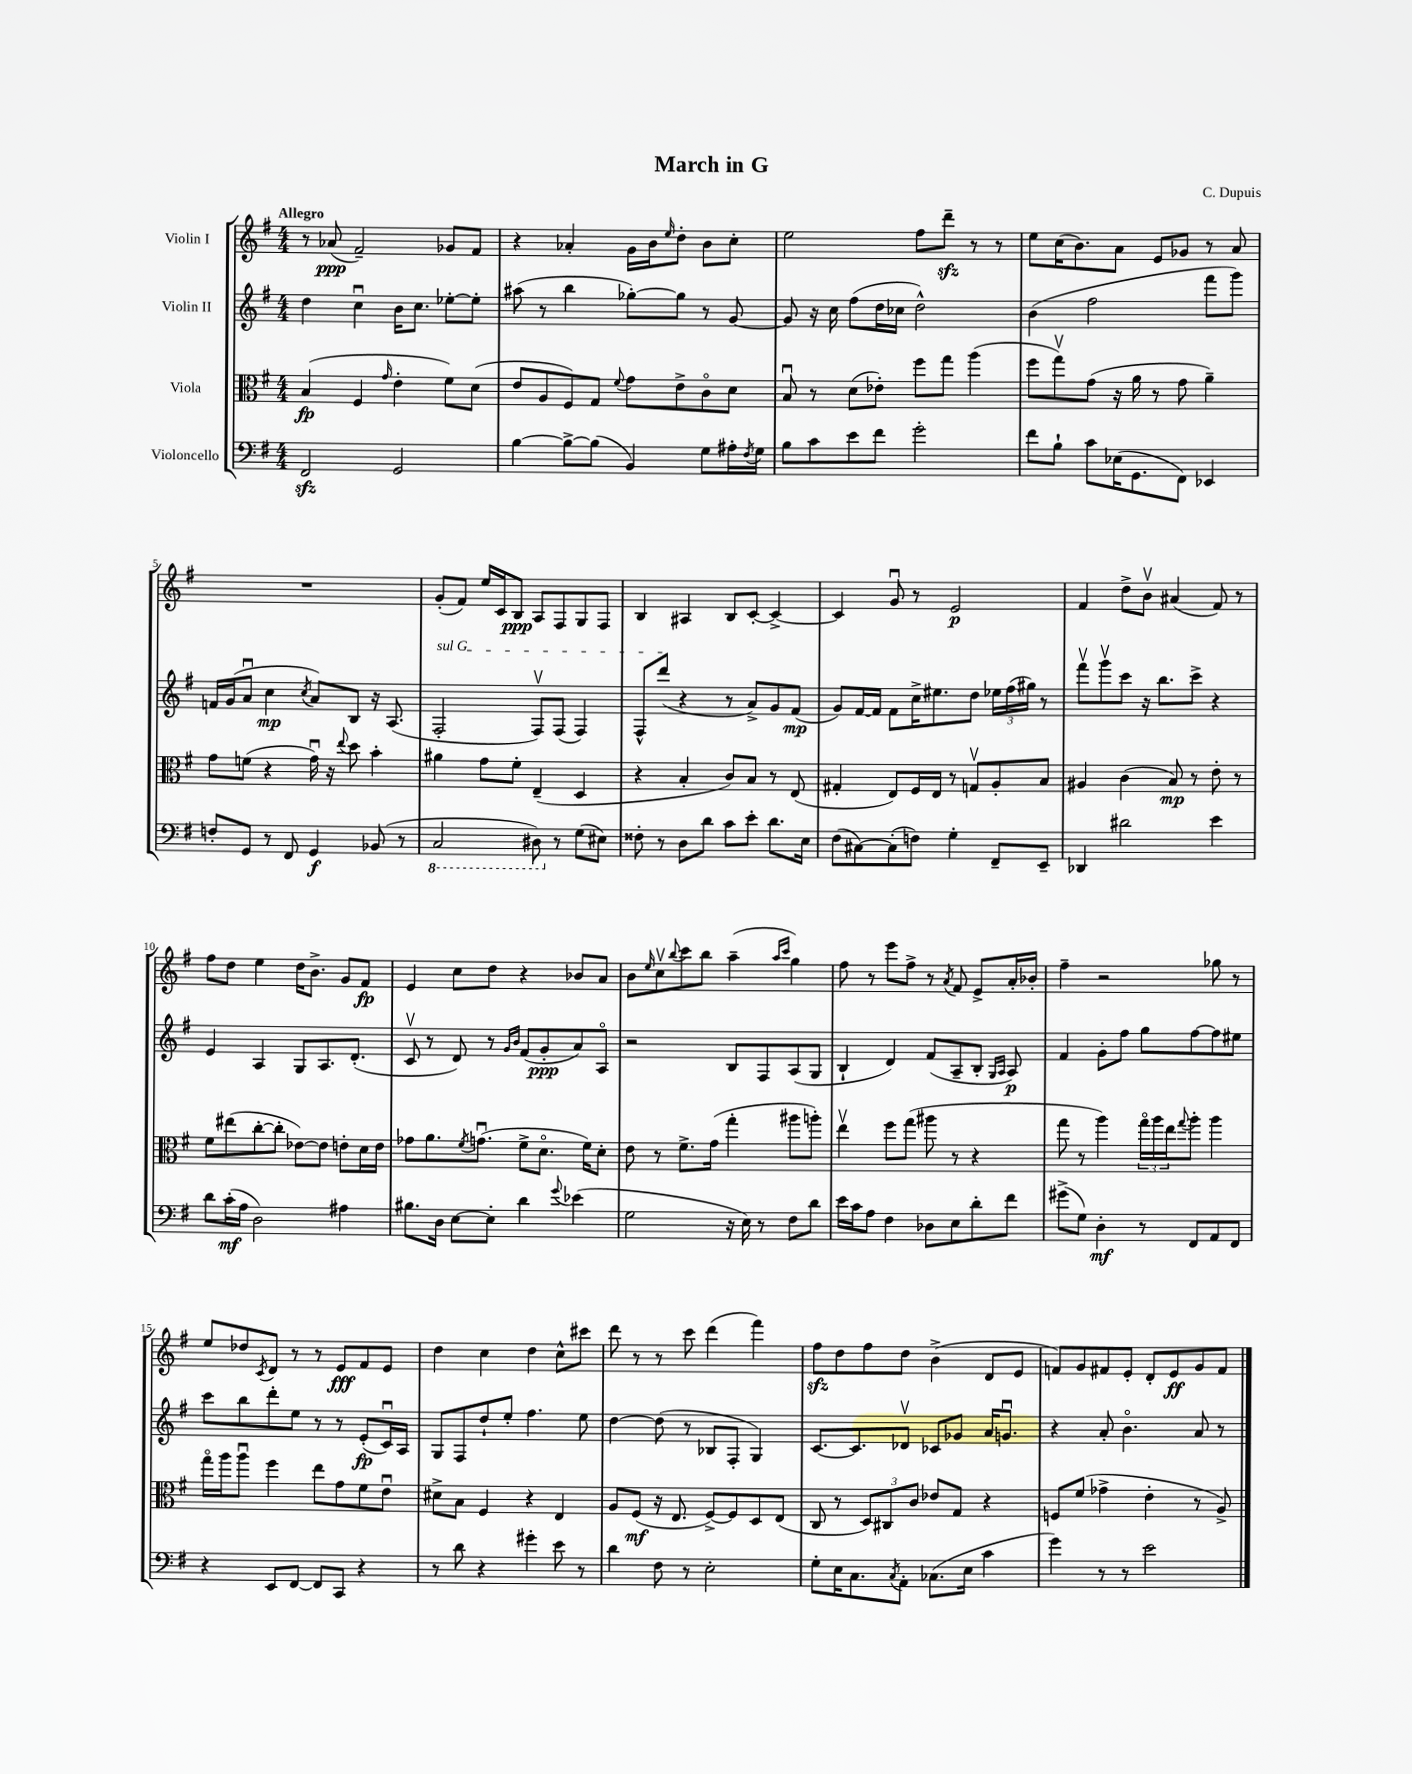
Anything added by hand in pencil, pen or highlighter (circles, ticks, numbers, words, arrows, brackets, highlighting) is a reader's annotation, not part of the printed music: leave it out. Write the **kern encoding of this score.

**kern	**kern	**kern	**kern
*staff4	*staff3	*staff2	*staff1
*clefF4	*clefC3	*clefG2	*clefG2
*k[f#]	*k[f#]	*k[f#]	*k[f#]
*M4/4	*M4/4	*M4/4	*M4/4
2FF#	(4B	4dd	8r
.	.	.	(8a-
.	4F#	4ccu	2f#~)
.	16qqg	.	.
2GG	4e'	16b	.
.	.	8.cc	.
.	8f#)	[8ee-'	8g-
.	(8d	8ee-']	8f#
=	=	=	=
[4B	8e	(8aa#	4r
.	8A	8r	.
8B^_	8F#)	4bb	4a-'
(8B]	8G	.	.
.	8qqf#	.	.
4BB)	8g	[8gg-')	16g
.	.	.	16b
.	.	.	16qqee
.	8e^	8gg-]	8dd'
8G	8co	8r	8b
16A#'	8d	[8g	8cc'
8qF#	.	.	.
16G	.	.	.
=	=	=	=
8B	8Bu	8g]	2ee
8c	8r	16r	.
.	.	16cc	.
8e	(8d	(8ff#	.
8f#	8e-')	16dd	.
.	.	16cc-	.
2g'	8ff#	2dd^^)	8ff#
.	8gg	.	8ddd~
.	(4aa	.	8r
.	.	.	8r
=	=	=	=
8f#	8ff#	(4b	8ee
8B`	8ggv)	.	(16cc
.	.	.	8.b)
8c	(8g	2ff#	.
(16E-	16r	.	8a
8.GG	16a	.	.
.	8r	.	8e
8FF#)	8g	.	8g-
4EE-	4a~)	8fff#	8r
.	.	8ggg)	8a
=	=	=	=
8F'	8g	16f	1r
.	.	(16g	.
8GG	(8f	8au	.
8r	4r	4cc	.
8FF#	.	.	.
.	.	8qcc	.
4GG	16gu)	8a)	.
.	16r	.	.
.	8qqee	.	.
.	8dd	8B	.
(8BB-	4b'	16r	.
.	.	(8.A	.
8r	.	.	.
=	=	=	=
2CC	4a#	2F#'	(8g'
.	.	.	8f#)
.	8g	.	16ee
.	.	.	16c
.	8f#'	.	8B
8DD#)	(4E~	8F#v)	8A
8r	.	(8F#	8F#
(8G	4D	4F#)	8G
8E#)	.	.	8F#
=	=	=	=
8F##'	4r	8F#^^	4B
8r	.	(8ddd	.
8D	4B'	4r	4A#
8d	.	.	.
8c	8c)	8r	8B
8e'	8B	8a^)	[8c'
8.d	8r	8g	4c^_
.	(8E	(8f#	.
16E	.	.	.
=	=	=	=
(8F#	4G#'	8g)	4c]
[8C#)	.	[16f#	.
.	.	16f#]	.
(8C#']	8E)	8f#	8gu
8F)	16F#	16cc^	8r
.	16E	8.ee#	.
4G'	8r	.	2e
.	8Gv	8dd	.
8FF#~	8A'	24ee-	.
.	.	(24ff#	.
.	.	24gg#)	.
8EE~	8B	8r	.
=	=	=	=
4DD-	4A#	8fff#v	4f#
.	.	8gggv	.
2d#	(4c	8ccc	8dd^
.	.	16r	8bv
.	.	8.bb	.
.	8B)	.	(4a#
.	8r	8ccc^	.
4e	8e'	4r	8f#)
.	8r	.	8r
=	=	=	=
8d	8f#	4e	8ff#
(16c'	(8ee#	.	8dd
16A	.	.	.
2D)	[8cc'	4A	4ee
.	8cc']	.	.
.	[8e-)	8G	16dd
.	.	.	8.b^
.	8e-]	8.A	.
4A#	8e'	.	8g
.	.	(8.d'	.
.	16d	.	8f#
.	16e	.	.
=	=	=	=
8.B#	8g-	8cv	4e
.	8.a	8r	.
16D	.	.	.
[8E	.	8d)	8cc
.	8qf#	.	.
.	(8.gu	.	.
8E']	.	8r	8dd
.	.	16qqg	.
.	.	16qqb	.
4d	8f#^	(8f#	4r
.	8.do	8g'	.
8qqg	.	.	.
(4e-	.	8a)	8b-
.	16f#)	.	.
.	8d'	8Ao	8a
=	=	=	=
2G	8e	2r	8b
.	.	.	16qqee
.	8r	.	8ccv
.	.	.	8qqbb
.	8.f#^	.	8ccc
.	.	.	8bb
.	(16g	.	.
16r	4gg'	8B	(4aa~
16E)	.	.	.
8r	.	8F#	.
.	.	.	16qqaa
.	.	.	16qqccc
8F#	8aa#	(8A	4gg)
8d	8aa')	8G	.
=	=	=	=
16e	4eev	4B`	8ff#
16c	.	.	.
8A	.	.	8r
4F#	8ff#	4d)	8eee
.	(8gg	.	8ff#^
8D-	8aa#	(8f#	8r
.	.	.	8qa
8E	8r	8A~	8f#
8d'	4r	8B'	8e^
.	.	16qqG	.
.	.	16qqA	.
8f#	.	8A)	16a'
.	.	.	16b-'
=	=	=	=
(8g#^	8gg	4f#	4ff#~
8G)	8r	.	.
4D'	4aa)	8g'	2r
.	.	8ff#	.
8r	24ggo	8gg	.
.	24aa	.	.
.	24ee	.	.
.	8qqgg	.	.
8FF#	8aa'	[8ff#	.
8AA	4aa	8ff#]	8gg-
8FF#	.	8ee#	8r
=	=	=	=
4r	16ggo	8ccc	8ee
.	16aa	.	.
.	8aau	8bb	8dd-
.	.	.	8qc
8EE	4ff#	8ddd'	8d
[8FF#	.	8ee	8r
8FF#]	8ee	8r	8r
8CC	8g	8r	8e
4r	8f#	(8e'	8f#
.	8eu	16cu)	8e
.	.	16A	.
=	=	=	=
8r	8d#^	8G	4dd
8d	8B	8F#	.
4r	4F#	8dd`	4cc
.	.	8ee'	.
4g#'	4r	4.ff#	4dd
8e	4E	.	8cc^^
8r	.	8ee	8ccc#
=	=	=	=
4d	8A	[4dd	8ddd
.	(8F#	.	8r
8F#	16r	(8dd]	8r
.	8.E	.	.
8r	.	8r	8ccc
2E'	[8F#^)	8B-	(4ddd
.	8F#]	8F#'	.
.	8D	4G)	4fff#)
.	(8E	.	.
=	=	=	=
8G'	8C	[8.c	8ff#
16E	8r	.	8dd
8.C	.	8.c]	.
.	12D)	.	8ff#
.	12C#	.	.
8qC	.	.	.
8AA'	.	8d-v	8dd
.	12c	.	.
(8.C-	8e-	8c-	(4b^
.	8G	8g-	.
16E	.	.	.
4c	4r	16a	8d
.	.	8.gu	.
.	.	.	8e
=	=	=	=
4g)	8F	4r	8f)
.	(8f#	.	8g
8r	4g-^	8a'	8f#
8r	.	4.bo	8e'
2e	4e'	.	8d'
.	.	.	8e
.	8r	8a	8g
.	8A^)	8r	8f#
==	==	==	==
*-	*-	*-	*-
